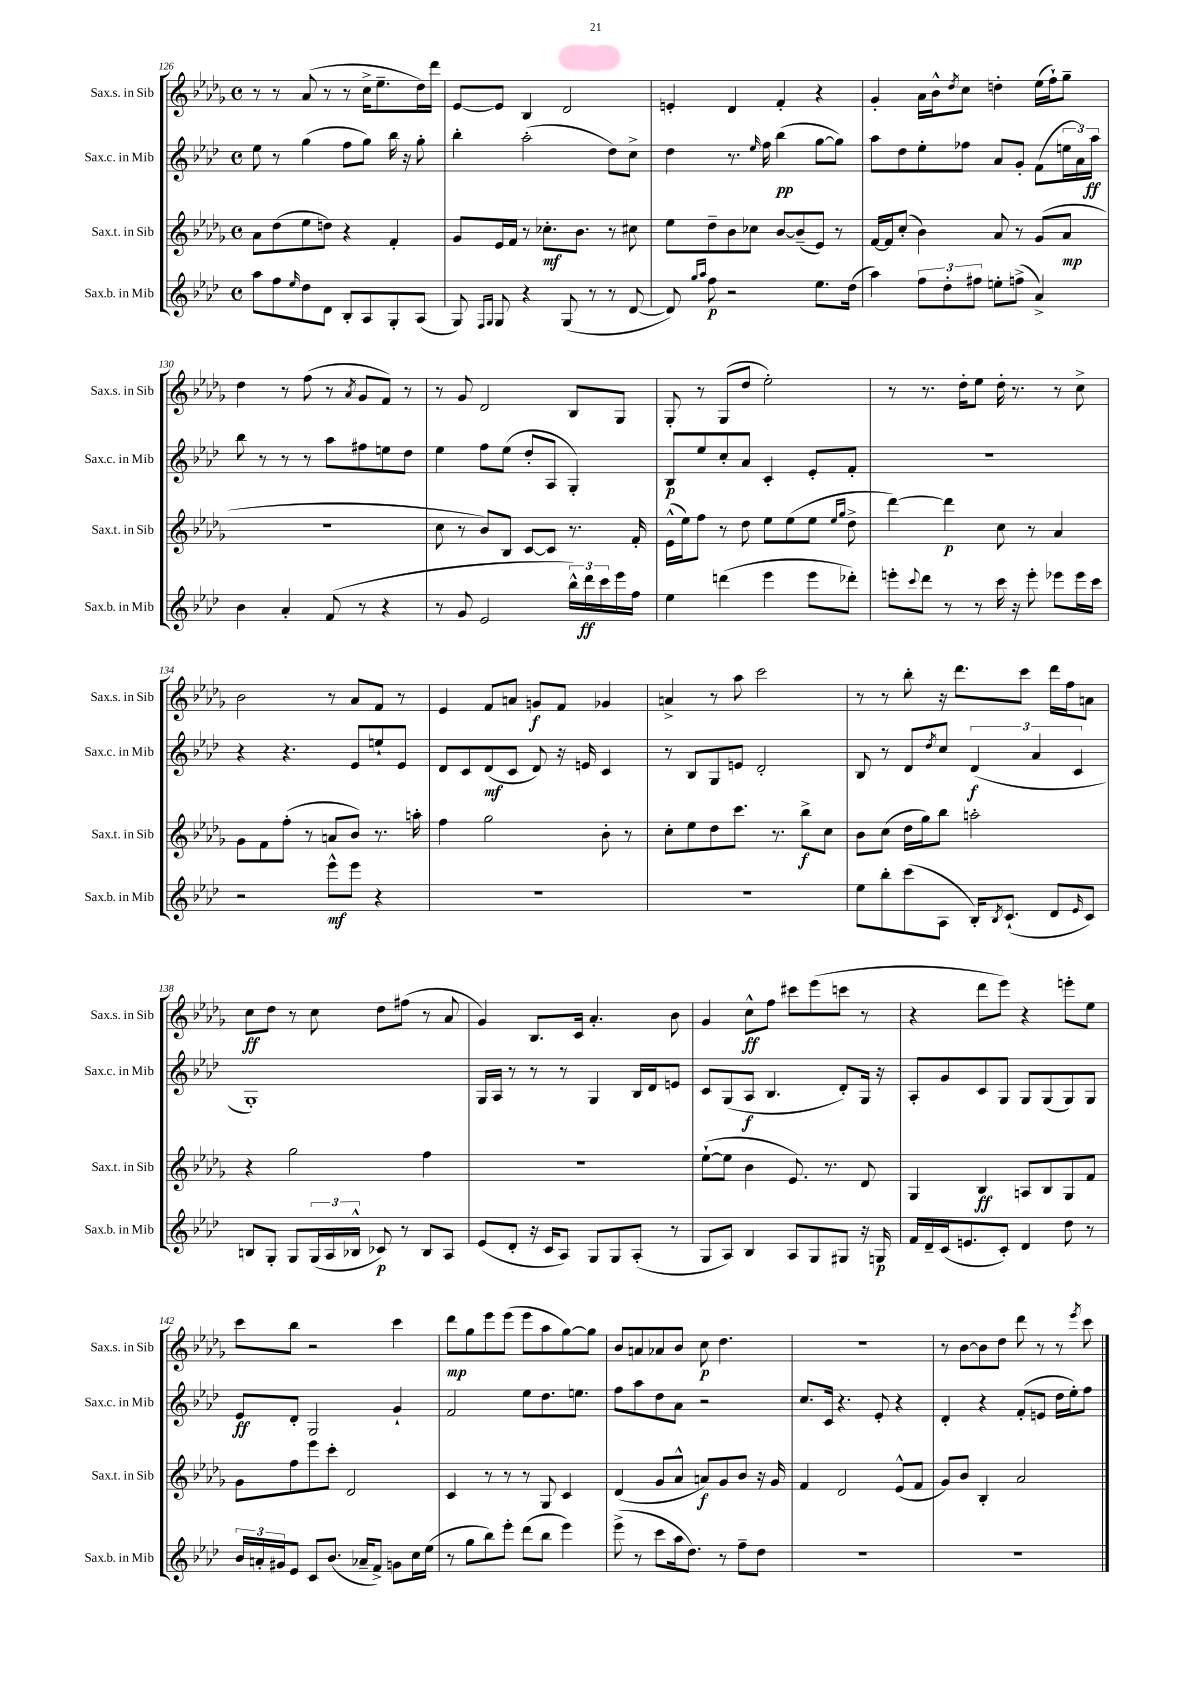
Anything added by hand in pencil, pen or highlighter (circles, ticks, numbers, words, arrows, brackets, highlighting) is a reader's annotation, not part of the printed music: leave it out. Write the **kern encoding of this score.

**kern	**dynam	**kern	**dynam	**kern	**dynam	**kern	**dynam
*part4	*part4	*part3	*part3	*part2	*part2	*part1	*part1
*staff4	*staff4	*staff3	*staff3	*staff2	*staff2	*staff1	*staff1
*I"Sax.b. in Mib	*	*I"Sax.t. in Sib	*	*I"Sax.c. in Mib	*	*I"Sax.s. in Sib	*
*I'Sax.b. in Mib	*	*I'Sax.t. in Sib	*	*I'Sax.c. in Mib	*	*I'Sax.s. in Sib	*
*clefG2	*	*clefG2	*	*clefG2	*	*clefG2	*
*k[b-e-a-d-]	*	*k[b-e-a-d-g-]	*	*k[b-e-a-d-]	*	*k[b-e-a-d-g-]	*
*M4/4	*	*M4/4	*	*M4/4	*	*M4/4	*
*met(c)	*	*met(c)	*	*met(c)	*	*met(c)	*
=126	=126	=126	=126	=126	=126	=126	=126
8aa-\L	.	8a-\L	.	8ee-\	.	8r	.
8ff\	.	(8dd-\	.	8r	.	8r	.
16qqee-/	.	.	.	.	.	.	.
8dd-\	.	8ee-\	.	(4gg\	.	(8a-/	.
8d-\J	.	8ddn\J)	.	.	.	8r	.
8B-'/L	.	4r	.	8ff\L	.	8r	.
8A-/	.	.	.	8gg\J)	.	16cc^\KL	.
.	.	.	.	.	.	8.ee-~\	.
8G'/	.	4f'/	.	16bb-\	.	.	.
.	.	.	.	16r	.	.	.
(8A-/J	.	.	.	8gg'\	.	16dd-\L)	.
.	.	.	.	.	.	16ddd-\JJ	.
=127	=127	=127	=127	=127	=127	=127	=127
8G/)	.	8g-/L	.	4bb-'\	.	[8e-/L	.
16qqF/LL	.	.	.	.	.	.	.
16qqG/JJ	.	.	.	.	.	.	.
8G/	.	16e-/L	.	.	.	8e-/J]	.
.	.	16f/JJ	.	.	.	.	.
4r	.	8r	.	(2aa-'\	.	4B-/	.
.	.	8.cc-X'\L	mf	.	.	.	.
(8G/	.	.	.	.	.	2d-/	.
.	.	8.b-\J	.	.	.	.	.
8r	.	.	.	.	.	.	.
8r	.	8r	.	8dd-\L)	.	.	.
[8d-/	.	8cc#X\	.	8cc^\J	.	.	.
=128	=128	=128	=128	=128	=128	=128	=128
8d-/])	.	8ee-\L	.	4dd-\	.	4en'/	.
16qqgg/LL	.	.	.	.	.	.	.
16qqaa-/JJ	.	.	.	.	.	.	.
8ff\	p	8dd-~\	.	.	.	.	.
2r	.	8b-\	.	8.r	.	4d-/	.
.	.	8cc-X\J	.	.	.	.	.
.	.	.	.	16qqee-/	.	.	.
.	.	.	.	16ff\	.	.	.
.	.	[8b-/L	.	(4bb-\	pp	4f'/	.
.	.	(8b-~/]	.	.	.	.	.
8.ee-\L	.	8e-/J)	.	[8gg\L	.	4r	.
.	.	8r	.	8gg\J])	.	.	.
(16dd-\Jk	.	.	.	.	.	.	.
=129	=129	=129	=129	=129	=129	=129	=129
4aa-\)	.	[16f/LL	.	8aa-\L	.	4g-'/	.
.	.	16f/J]	.	.	.	.	.
.	.	(8cc'/J	.	8dd-\	.	.	.
12ff\L	.	4b-\)	.	8ee-'\	.	16a-\LL	.
.	.	.	.	.	.	16b-^^\J	.
12dd-'\	.	.	.	.	.	.	.
.	.	.	.	.	.	8qdd-/	.
.	.	.	.	8ff-X\J	.	8cc\J	.
12ff#X\J	.	.	.	.	.	.	.
8een'\L	.	8a-/	.	8a-/L	.	4ddn'\	.
(8ffn^\J	.	8r	.	8g'/J	.	.	.
4a-^/)	.	(8g-/L	.	(8f\L	.	(16ee-\LL	.
.	.	.	.	.	.	16ff`\J)	.
.	.	8a-/J	mp	24een\L	.	8gg-~\J	.
.	.	.	.	24a-\)	.	.	.
.	.	.	.	24aa-\JJ	ff	.	.
!!LO:LB:g=z
=130	=130	=130	=130	=130	=130	=130	=130
4b-\	.	1r	.	8bb-\	.	4dd-\	.
.	.	.	.	8r	.	.	.
4a-'/	.	.	.	8r	.	8r	.
.	.	.	.	8r	.	(8ff\	.
(8f/	.	.	.	8aa-\L	.	8r	.
.	.	.	.	.	.	8qa-/	.
8r	.	.	.	8ff#X\	.	8g-/L	.
4r	.	.	.	8een\	.	8f/J)	.
.	.	.	.	8dd-\J	.	8r	.
=131	=131	=131	=131	=131	=131	=131	=131
8r	.	8cc\	.	4ee-\	.	8r	.
8g/	.	8r	.	.	.	8g-/	.
2e-/	.	8b-/L)	.	8ff\L	.	2d-/	.
.	.	8B-/J	.	(8ee-\J	.	.	.
.	.	[8c/L	.	8dd-'/L	.	.	.
.	.	8c/J]	.	8A-/J	.	.	.
24bb-^^\LL)	.	8.r	.	4G'/)	.	8B-/L	.
24ddd-\	ff	.	.	.	.	.	.
24ccc\	.	.	.	.	.	.	.
16eee-\	.	.	.	.	.	8G-/J	.
16ff\JJ	.	16f'/	.	.	.	.	.
=132	=132	=132	=132	=132	=132	=132	=132
4ee-\	.	(16e-^^\LL	.	8B-/L	p	8G-'/	.
.	.	16ee-\J)	.	.	.	.	.
.	.	8ff\J	.	8ee-/	.	8r	.
(4dddn\	.	8r	.	8cc'/	.	(8G-/L	.
.	.	8dd-\	.	8a-/J	.	8dd-/J	.
4eee-\	.	8ee-\L	.	4c'/	.	2ee-'\)	.
.	.	(8ee-\	.	.	.	.	.
8eee-\L	.	8ee-\J	.	8e-'/L	.	.	.
.	.	16qqee-/LL	.	.	.	.	.
.	.	16qqgg-/JJ	.	.	.	.	.
8ddd-X'\J)	.	8dd-^\	.	8f'/J	.	.	.
=133	=133	=133	=133	=133	=133	=133	=133
8eeen'\L	.	[4ddd-\)	.	1r	.	8r	.
8qqccc/	.	.	.	.	.	.	.
8ddd-\J	.	.	.	.	.	8.r	.
8r	.	4ddd-\]	p	.	.	.	.
.	.	.	.	.	.	16dd-'\KL	.
8r	.	.	.	.	.	8ee-\J	.
16ccc\	.	8cc\	.	.	.	16dd-'\	.
16r	.	.	.	.	.	8.r	.
8eee'\	.	8r	.	.	.	.	.
8eee-X\L	.	4a-/	.	.	.	8r	.
16eee-\L	.	.	.	.	.	8cc^\	.
16ccc\JJ	.	.	.	.	.	.	.
!!LO:LB:g=z
=134	=134	=134	=134	=134	=134	=134	=134
2r	.	8g-\L	.	4r	.	2b-\	.
.	.	8f\	.	.	.	.	.
.	.	(8ff'\J	.	4.r	.	.	.
.	.	8r	.	.	.	.	.
8eee-^^\L	mf	8an/L	.	.	.	8r	.
8eee-\J	.	8b-/J)	.	8e-/L	.	8a-/L	.
4r	.	8.r	.	8een`/	.	8f/J	.
.	.	.	.	8e-/J	.	8r	.
.	.	16aan'\	.	.	.	.	.
=135	=135	=135	=135	=135	=135	=135	=135
1r	.	4ff\	.	8d-/L	.	4e-/	.
.	.	.	.	8c/	.	.	.
.	.	2gg-\	.	(8d-/	mf	8f/L	.
.	.	.	.	8c/J	.	8an/J	.
.	.	.	.	8d-/)	.	8gn/L	f
.	.	.	.	16r	.	8f/J	.
.	.	.	.	16en/	.	.	.
.	.	8b-'\	.	4c/	.	4g-X/	.
.	.	8r	.	.	.	.	.
=136	=136	=136	=136	=136	=136	=136	=136
1r	.	8cc'\L	.	8r	.	4an^/	.
.	.	8ee-\	.	8B-/L	.	.	.
.	.	8dd-\	.	8G/	.	8r	.
.	.	8.ccc\J	.	8en/J	.	8aa-\	.
.	.	.	.	2d-'/	.	2ccc\	.
.	.	8.r	.	.	.	.	.
.	.	8bb-^\L	f	.	.	.	.
.	.	8cc\J	.	.	.	.	.
=137	=137	=137	=137	=137	=137	=137	=137
8ee-\L	.	8b-\L	.	8B-/	.	8r	.
8bb-'\	.	(8cc\J	.	8r	.	8r	.
(8ccc\	.	16dd-\LL	.	8d-/L	.	8bb-'\	.
.	.	16gg-\J)	.	.	.	.	.
.	.	.	.	8qdd-/	.	.	.
8A-\J	.	8bb-\J	.	8cc/J	.	16r	.
.	.	.	.	.	.	8.ddd-\L	.
16B-'/KL)	.	2aan'\	.	(6d-/	f	.	.
8qB-/	.	.	.	.	.	.	.
(8.c`/J	.	.	.	.	.	.	.
.	.	.	.	.	.	8ccc\J	.
.	.	.	.	6a-/	.	.	.
8d-/L	.	.	.	.	.	16ddd-\LL	.
.	.	.	.	.	.	16ff\J	.
.	.	.	.	6c/	.	.	.
16qqe-/	.	.	.	.	.	.	.
8c/J)	.	.	.	.	.	8an\J	.
!!LO:LB:g=z
=138	=138	=138	=138	=138	=138	=138	=138
8Bn/L	.	4r	.	1G')	.	8cc\L	ff
8G'/J	.	.	.	.	.	8dd-\J	.
8G/L	.	2gg-\	.	.	.	8r	.
(24G/L	.	.	.	.	.	8cc\	.
24A-/	.	.	.	.	.	.	.
24B-X^^/JJ	.	.	.	.	.	.	.
8c-X/)	p	.	.	.	.	8dd-\L	.
8r	.	.	.	.	.	(8ff#X\J	.
8B-/L	.	4ff\	.	.	.	8r	.
8A-/J	.	.	.	.	.	8a-/	.
=139	=139	=139	=139	=139	=139	=139	=139
(8e-/L	.	1r	.	16G/LL	.	4g-/)	.
.	.	.	.	16A-/JJ	.	.	.
8d-'/J	.	.	.	8r	.	.	.
16r	.	.	.	8r	.	8.B-/L	.
16c/KL	.	.	.	.	.	.	.
8A-/J)	.	.	.	8r	.	.	.
.	.	.	.	.	.	16c/Jk	.
8G/L	.	.	.	4G/	.	4.a-'/	.
8G/	.	.	.	.	.	.	.
(8A-'/J	.	.	.	16B-/LL	.	.	.
.	.	.	.	16d-/J	.	.	.
8r	.	.	.	8en/J	.	8b-\	.
=140	=140	=140	=140	=140	=140	=140	=140
8G/L	.	([8ee-`\L	.	8c/L	.	4g-/	.
8A-/J)	.	8ee-\J]	.	(8G/	.	.	.
4B-/	.	4b-\	.	8A-/J	f	8cc^^\L	ff
.	.	.	.	4.B-/	.	8ff\J	.
8A-/L	.	8.e-/)	.	.	.	8ccc#X\L	.
8G/	.	.	.	.	.	(8eee-\	.
.	.	8.r	.	.	.	.	.
8G#X/J	.	.	.	8d-'/L)	.	8cccn\J	.
16r	.	8d-/	.	16G/Jk	.	8r	.
16Gn/	p	.	.	16r	.	.	.
=141	=141	=141	=141	=141	=141	=141	=141
16f/LL	.	4G-/	.	8A-'/L	.	4r	.
16d-~/	.	.	.	.	.	.	.
(16c/J	.	.	.	8g/	.	.	.
8.en/	.	.	.	.	.	.	.
.	.	4B-/	ff	8c/	.	8ddd-\L	.
8c'/J)	.	.	.	8G/J	.	8eee-\J)	.
4d-/	.	8An/L	.	8G/L	.	4r	.
.	.	8B-/	.	(8G/	.	.	.
8dd-\	.	8G-/	.	8G/)	.	8eeen'\L	.
8r	.	8f/J	.	8G/J	.	8ee-\J	.
!!LO:LB:g=z
=142	=142	=142	=142	=142	=142	=142	=142
24b-/LL	.	8g-\L	.	8e-/L	ff	8ccc\L	.
24an'/	.	.	.	.	.	.	.
24g#X/J	.	.	.	.	.	.	.
8e-/J	.	8ff\	.	8d-'/J	.	8bb-\J	.
8c/L	.	8eee-\	.	2G/	.	2r	.
(8.b-/J	.	8ccc'\J	.	.	.	.	.
.	.	2d-/	.	.	.	.	.
16a-X~/KL	.	.	.	.	.	.	.
8f^/J)	.	.	.	.	.	.	.
8gn\L	.	.	.	4g`/	.	4ccc\	.
16cc\L	.	.	.	.	.	.	.
(16ee-\JJ	.	.	.	.	.	.	.
=143	=143	=143	=143	=143	=143	=143	=143
8r	.	4c/	.	2f/	.	8ddd-\L	mp
8gg\L	.	.	.	.	.	8gg-\	.
8bb-\)	.	8r	.	.	.	8eee-\	.
8eee-'\J	.	8r	.	.	.	(8eee-\J	.
(8ddd-\L	.	8r	.	8ee-\L	.	8eee-\L	.
8bb-\J	.	8G-/	.	8.dd-\	.	8aa-\	.
4eee-\)	.	4c/	.	.	.	[8gg-\)	.
.	.	.	.	8.een\J	.	.	.
.	.	.	.	.	.	8gg-\J]	.
=144	=144	=144	=144	=144	=144	=144	=144
(8eee-^\	.	(4d-/	.	8ff\L	.	8b-/L	.
8r	.	.	.	8aa-\	.	8an/	.
8ccc\L	.	8g-/L	.	8dd-\	.	8a-X/	.
16aa-\k	.	8a-^^/J	.	8a-\J	.	8b-/J	.
8.dd-\J)	.	.	.	.	.	.	.
.	.	8an/L)	f	2r	.	8cc\	p
8r	.	8g-/	.	.	.	4.dd-\	.
8ff~\L	.	8b-/J	.	.	.	.	.
8dd-\J	.	16r	.	.	.	.	.
.	.	16g-/	.	.	.	.	.
=145	=145	=145	=145	=145	=145	=145	=145
1r	.	4f/	.	8.cc/L	.	1r	.
.	.	.	.	16c/Jk	.	.	.
.	.	2d-/	.	4.r	.	.	.
.	.	.	.	8e-'/	.	.	.
.	.	(8e-^^/L	.	4r	.	.	.
.	.	8f/J	.	.	.	.	.
=146	=146	=146	=146	=146	=146	=146	=146
1r	.	8g-/L)	.	4d-'/	.	8r	.
.	.	8b-/J	.	.	.	[8b-\L	.
.	.	4B-'/	.	4r	.	8b-\]	.
.	.	.	.	.	.	8dd-\J	.
.	.	2a-/	.	(8f'/L	.	8ddd-\	.
.	.	.	.	8en/J	.	8r	.
.	.	.	.	16dd-\LL	.	8r	.
.	.	.	.	16ee-'\J)	.	.	.
.	.	.	.	.	.	8qeee-/	.
.	.	.	.	8ff\J	.	8ccc\	.
==	==	==	==	==	==	==	==
*-	*-	*-	*-	*-	*-	*-	*-
